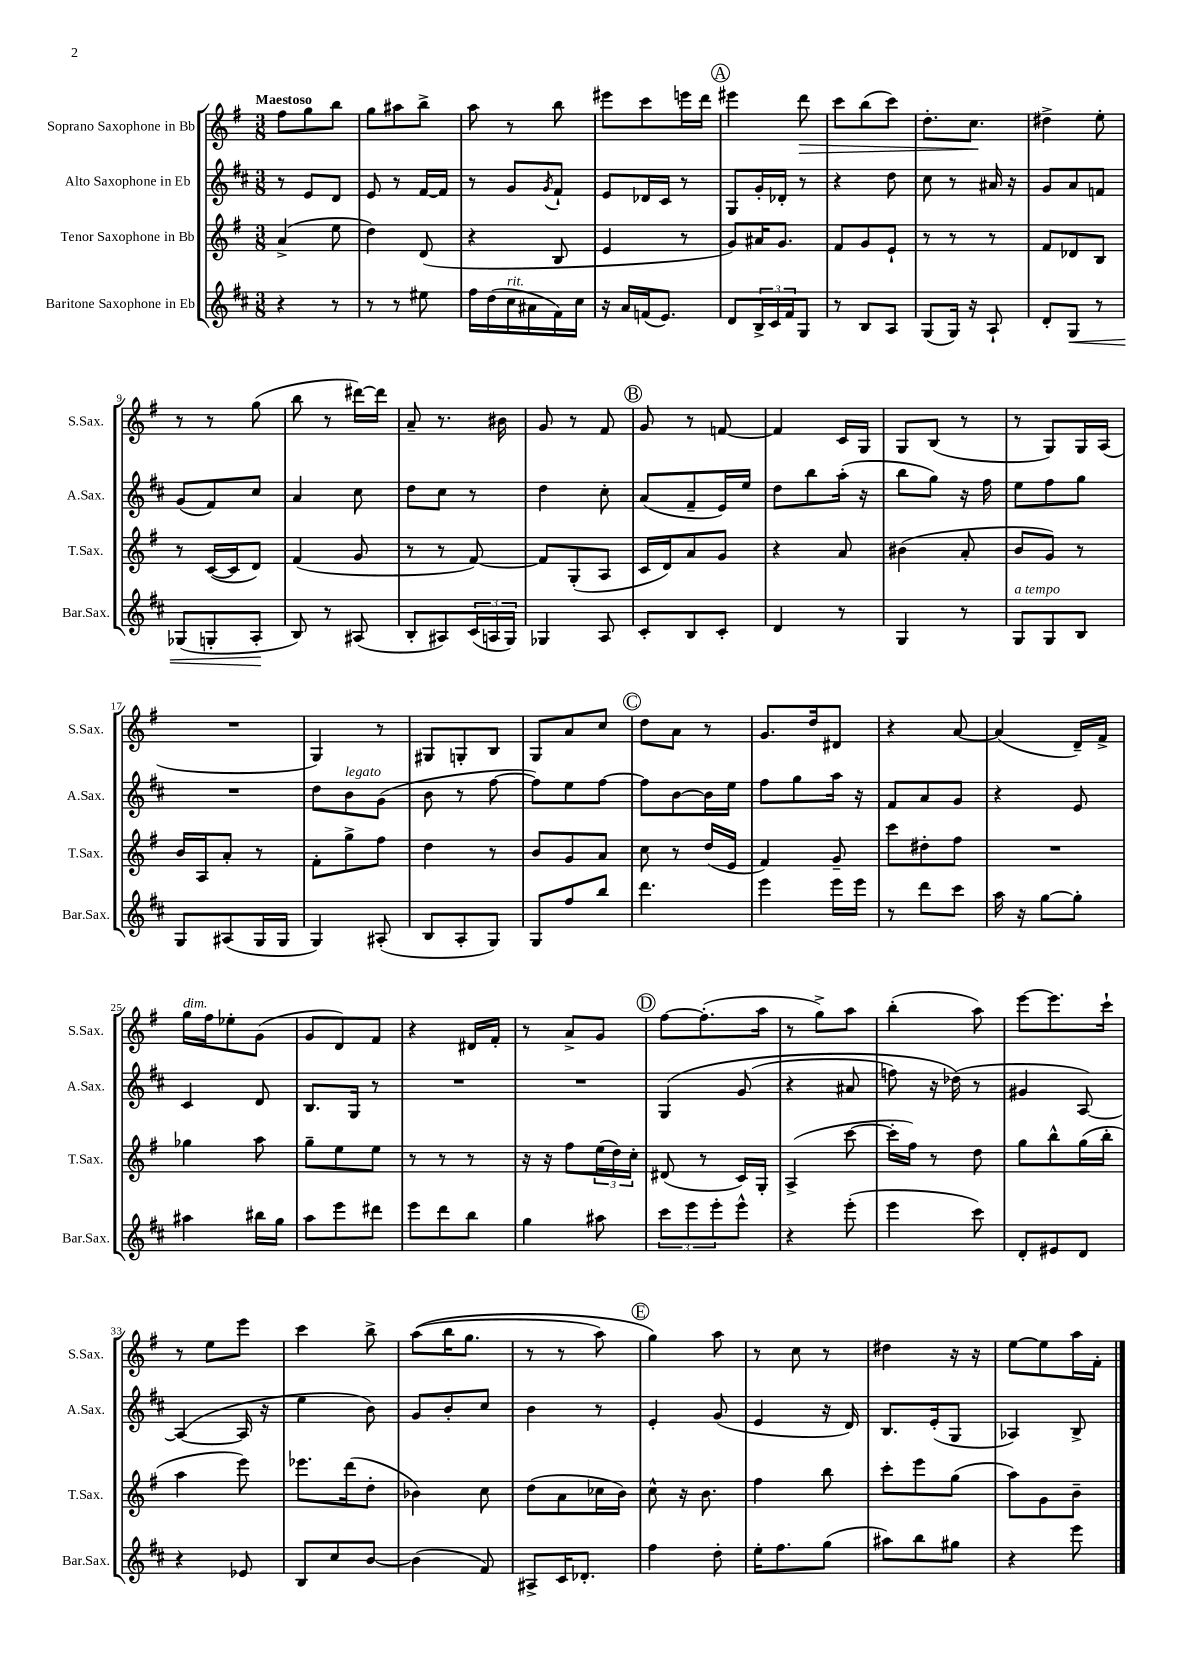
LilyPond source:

<<
\new StaffGroup <<
\new Staff = "s0" \with { instrumentName = "Soprano Saxophone in Bb" shortInstrumentName = "S.Sax." } {
    \clef treble \key g \major \numericTimeSignature \time 3/8 \tempo "Maestoso"
    fis''8 g''8 b''8 |
    g''8 ais''8 b''8-> |
    a''8 r8 b''8 |
    eis'''8 c'''8 e'''16 d'''16 |
    \mark \markup { \circle "A" } eis'''4 d'''8\> |
    c'''8 b''8( c'''8) |
    d''8.-. c''8.\! |
    dis''4-> e''8-. |
    r8 r8 g''8( |
    b''8 r8 dis'''16~) dis'''16 |
    a'8-- r8. bis'16 |
    g'8 r8 fis'8 |
    \mark \markup { \circle "B" } g'8 r8 f'8~ |
    f'4 c'16 g16 |
    g8 b8( r8 |
    r8 g8) g16 a16( |
    R4. |
    g4) r8 |
    gis8 g8-. b8 |
    g8 a'8 c''8 |
    \mark \markup { \circle "C" } d''8 a'8 r8 |
    g'8. d''16 dis'8 |
    r4 a'8~ |
    a'4( d'16--) fis'16-> |
    g''16^\markup { \italic "dim." } fis''16 ees''8-. g'8( |
    g'8 d'8) fis'8 |
    r4 dis'16 fis'16-. |
    r8 a'8-> g'8 |
    \mark \markup { \circle "D" } fis''8~ fis''8.-.( a''16 |
    r8 g''8->) a''8 |
    b''4-.( a''8) |
    e'''8~ e'''8. c'''16-! |
    r8 e''8 e'''8 |
    c'''4 b''8-> |
    a''8(\( b''16 g''8. |
    r8 r8 a''8) |
    \mark \markup { \circle "E" } g''4\) a''8 |
    r8 c''8 r8 |
    dis''4 r16 r16 |
    e''8~ e''8 a''16 fis'16-. \bar "|." |
}
\new Staff = "s1" \with { instrumentName = "Alto Saxophone in Eb" shortInstrumentName = "A.Sax." } {
    \clef treble \key d \major \numericTimeSignature \time 3/8
    r8 e'8 d'8 |
    e'8 r8 fis'16~ fis'16 |
    r8 g'8 \acciaccatura { g'8 } fis'8-! |
    e'8 des'16 cis'16 r8 |
    \mark \markup { \circle "A" } g8 g'16-. des'16-. r8 |
    r4 d''8 |
    cis''8 r8 ais'16 r16 |
    g'8 a'8 f'8 |
    g'8( fis'8) cis''8 |
    a'4 cis''8 |
    d''8 cis''8 r8 |
    d''4 cis''8-. |
    \mark \markup { \circle "B" } a'8( fis'8-- e'16) e''16 |
    d''8 b''8 a''16-.( r16 |
    b''8 g''8) r16 fis''16 |
    e''8 fis''8 g''8 |
    R4. |
    d''8 b'8^\markup { \italic "legato" } g'8( |
    b'8 r8 fis''8~ |
    fis''8) e''8 fis''8~ |
    \mark \markup { \circle "C" } fis''8 b'8~ b'16 e''16 |
    fis''8 g''8 a''16 r16 |
    fis'8 a'8 g'8 |
    r4 e'8 |
    cis'4 d'8 |
    b8. g16 r8 |
    R4. |
    R4. |
    \mark \markup { \circle "D" } g4\( g'8( |
    r4 ais'8 |
    f''8) r16 des''16(\) r8 |
    gis'4 a8~) |
    a4~( a16 r16 |
    e''4 b'8) |
    g'8 b'8-. cis''8 |
    b'4 r8 |
    \mark \markup { \circle "E" } e'4-. g'8( |
    e'4 r16 d'16) |
    b8. e'16-.( g8 |
    aes4) b8-> \bar "|." |
}
\new Staff = "s2" \with { instrumentName = "Tenor Saxophone in Bb" shortInstrumentName = "T.Sax." } {
    \clef treble \key g \major \numericTimeSignature \time 3/8
    a'4->( e''8 |
    d''4) d'8( |
    r4 b8 |
    e'4 r8 |
    \mark \markup { \circle "A" } g'8) ais'16 g'8. |
    fis'8 g'8 e'8-! |
    r8 r8 r8 |
    fis'8 des'8 b8 |
    r8 c'16~( c'16 d'8) |
    fis'4( g'8 |
    r8 r8 fis'8~) |
    fis'8 g8-.( a8 |
    \mark \markup { \circle "B" } c'16 d'16) a'8 g'8 |
    r4 a'8 |
    bis'4( a'8-. |
    b'8 g'8) r8 |
    b'16 a16 a'8-. r8 |
    fis'8-. g''8-> fis''8 |
    d''4 r8 |
    b'8 g'8 a'8 |
    \mark \markup { \circle "C" } c''8 r8 d''16( e'16 |
    fis'4) g'8-- |
    c'''8 dis''8-. fis''8 |
    R4. |
    ges''4 a''8 |
    g''8-- e''8 e''8 |
    r8 r8 r8 |
    r16 r16 fis''8 \tuplet 3/2 { e''16( d''16) c''16-. } |
    \mark \markup { \circle "D" } dis'8( r8 c'16) g16-. |
    a4->( c'''8~ |
    c'''16-. fis''16) r8 d''8 |
    g''8 b''8-^ g''16( b''16-. |
    a''4 e'''8) |
    ees'''8. d'''16( d''8-. |
    bes'4) c''8 |
    d''8( a'8 ces''16 b'16) |
    \mark \markup { \circle "E" } c''8-^ r16 b'8. |
    fis''4 b''8 |
    c'''8-. e'''8 g''8( |
    a''8) g'8 b'8-- \bar "|." |
}
\new Staff = "s3" \with { instrumentName = "Baritone Saxophone in Eb" shortInstrumentName = "Bar.Sax." } {
    \clef treble \key d \major \numericTimeSignature \time 3/8
    r4 r8 |
    r8 r8 eis''8 |
    fis''16 d''16( cis''16^\markup { \italic "rit." } ais'16 fis'16) cis''16 |
    r16 a'16 f'16( e'8.) |
    \mark \markup { \circle "A" } d'8 \tuplet 3/2 { b16-> cis'16 fis'16 } g8 |
    r8 b8 a8 |
    g8( g16) r16 a8-! |
    d'8-. g8\< r8 |
    ges8( g8-. a8-.\! |
    b8) r8 ais8( |
    b8-. ais8) \tuplet 3/2 { cis'16( a16 g16) } |
    ges4 a8 |
    \mark \markup { \circle "B" } cis'8-. b8 cis'8-. |
    d'4 r8 |
    g4 r8 |
    g8^\markup { \italic "a tempo" } g8 b8 |
    g8 ais8( g16 g16 |
    g4) ais8-.( |
    b8 a8-. g8) |
    g8 fis''8 b''8 |
    \mark \markup { \circle "C" } d'''4. |
    e'''4 e'''16 e'''16 |
    r8 d'''8 cis'''8 |
    a''16 r16 g''8~ g''8-. |
    ais''4 bis''16 g''16 |
    a''8 e'''8 dis'''8 |
    e'''8 d'''8 b''8 |
    g''4 ais''8 |
    \mark \markup { \circle "D" } \tuplet 3/2 { cis'''8 e'''8 e'''8-. } e'''8-^ |
    r4 e'''8-.( |
    e'''4 cis'''8) |
    d'8-. eis'8 d'8 |
    r4 ees'8 |
    b8 cis''8 b'8~ |
    b'4( fis'8) |
    ais8-> cis'16 des'8.-. |
    \mark \markup { \circle "E" } fis''4 d''8-. |
    e''16-. fis''8. g''8( |
    ais''8) b''8 gis''8 |
    r4 e'''8 \bar "|." |
}
>>
>>
